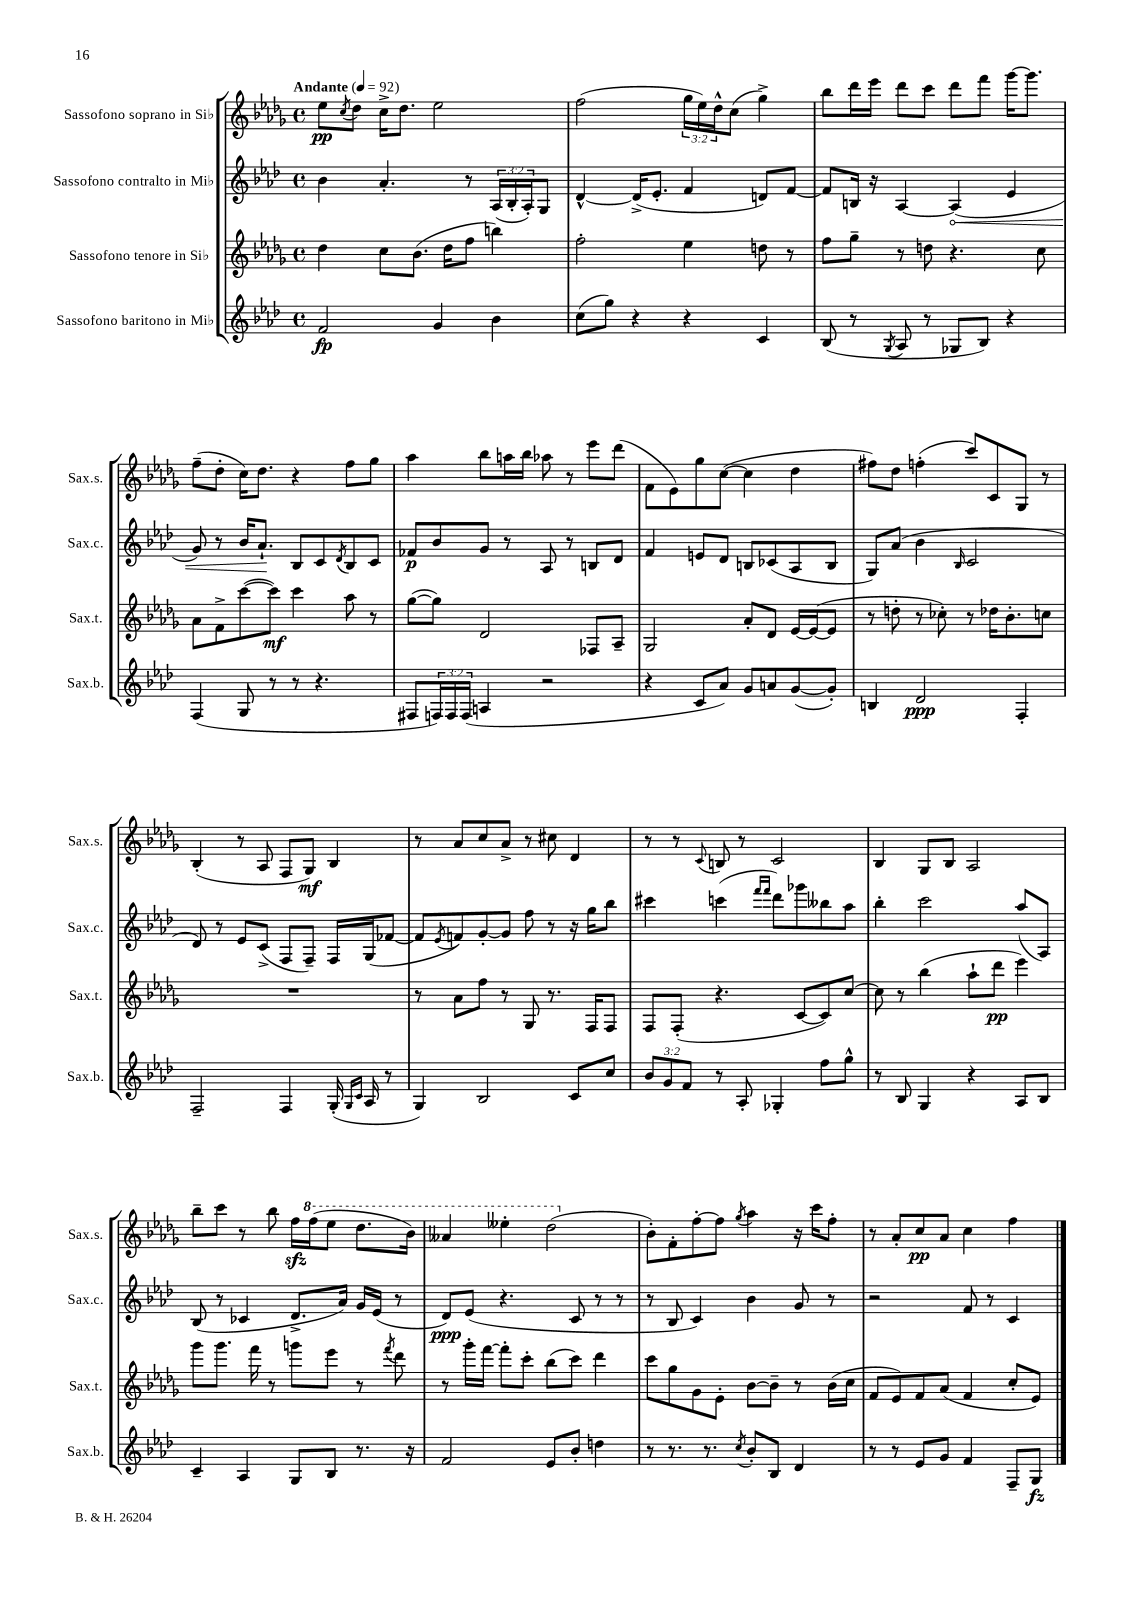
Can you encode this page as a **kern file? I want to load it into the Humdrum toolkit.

**kern	**dynam	**kern	**dynam	**kern	**dynam	**kern	**dynam
*part4	*part4	*part3	*part3	*part2	*part2	*part1	*part1
*staff4	*staff4	*staff3	*staff3	*staff2	*staff2	*staff1	*staff1
*I"Sassofono baritono in Mi♭	*	*I"Sassofono tenore in Si♭	*	*I"Sassofono contralto in Mi♭	*	*I"Sassofono soprano in Si♭	*
*I'Sax.b.	*	*I'Sax.t.	*	*I'Sax.c.	*	*I'Sax.s.	*
*clefG2	*	*clefG2	*	*clefG2	*	*clefG2	*
*k[b-e-a-d-]	*	*k[b-e-a-d-g-]	*	*k[b-e-a-d-]	*	*k[b-e-a-d-g-]	*
*M4/4	*	*M4/4	*	*M4/4	*	*M4/4	*
*met(c)	*	*met(c)	*	*met(c)	*	*met(c)	*
*MM92	*	*MM92	*	*MM92	*	*MM92	*
=1	=1	=1	=1	=1	=1	=1	=1
!	!	!	!	!	!	!LO:TX:a:B:t=Andante	!
2f/	fp	4dd-\	.	4b-\	.	8ee-\L	pp
.	.	.	.	.	.	8qcc/	.
.	.	.	.	.	.	8dd-\J	.
.	.	8cc\L	.	4.a-'/	.	16cc^\KL	.
.	.	.	.	.	.	8.dd-\J	.
.	.	(8.b-\J	.	.	.	.	.
4g/	.	.	.	.	.	2ee-\	.
.	.	16dd-\KL	.	.	.	.	.
.	.	8ff\J	.	8r	.	.	.
4b-\	.	4bbn\)	.	(24A-/LL	.	.	.
.	.	.	.	24B-'/	.	.	.
.	.	.	.	24A-'/J)	.	.	.
.	.	.	.	8G/J	.	.	.
=2	=2	=2	=2	=2	=2	=2	=2
(8cc\L	.	2ff'\	.	[4d-^^/	.	(2ff\	.
8gg\J)	.	.	.	.	.	.	.
4r	.	.	.	(16d-^/KL]	.	.	.
.	.	.	.	8.e-'/J	.	.	.
4r	.	4ee-\	.	4f/	.	24gg-\LL	.
.	.	.	.	.	.	24ee-\)	.
.	.	.	.	.	.	24dd-^^\J	.
.	.	.	.	.	.	(8cc\J	.
4c/	.	8ddn\	.	8dn/L)	.	4gg-^\)	.
.	.	8r	.	[8f/J	.	.	.
=3	=3	=3	=3	=3	=3	=3	=3
(8B-/	.	8ff\L	.	8f/L]	.	8bb-\L	.
8r	.	8gg-~\J	.	16Bn/Jk	.	16ddd-\L	.
.	.	.	.	16r	.	16eee-\JJ	.
8qG/	.	.	.	.	.	.	.
8A-/	.	8r	.	[4A-/	.	8ddd-\L	.
8r	.	8ddn\	.	.	.	8ccc\J	.
!	!	!	!	!	!LO:HP:b	!	!
8G-X/L	.	4.r	.	(4A-/]	<	8ddd-\L	.
8B-/J)	.	.	.	.	.	8fff\J	.
4r	.	.	.	4e-/	.	[16ggg-\KL	.
.	.	.	.	.	.	8.ggg-\J]	.
.	.	8cc\	.	.	.	.	.
!!LO:LB:g=z
=4	=4	=4	=4	=4	=4	=4	=4
(4F/	.	8a-\L	.	8g/)	.	(8ff~\L	.
.	.	8f^\	.	8r	.	8dd-'\J	.
8G/	.	([8ccc\	.	16b-/KL	.	16cc\KL)	.
.	.	.	.	8.a-`/J	.	8.dd-\J	.
8r	.	8ccc\J])	mf	.	.	.	.
8r	.	4ccc\	.	8B-/L	[	4r	.
4.r	.	.	.	8c/	.	.	.
.	.	.	.	8qd-/	.	.	.
.	.	8aa-\	.	8B-/	.	8ff\L	.
.	.	8r	.	8c/J	.	8gg-\J	.
=5	=5	=5	=5	=5	=5	=5	=5
8F#X/L	.	([8gg-\L	.	8f-X/L	p	4aa-\	.
24Fn/L)	.	8gg-\J])	.	8b-/	.	.	.
24F/	.	.	.	.	.	.	.
(24F/JJ	.	.	.	.	.	.	.
4An/	.	2d-/	.	8g/J	.	8bb-\L	.
.	.	.	.	8r	.	16aan\L	.
.	.	.	.	.	.	16bb-\JJ	.
2r	.	.	.	8A-/	.	8aa-X\	.
.	.	.	.	8r	.	8r	.
.	.	8F-X/L	.	8Bn/L	.	8eee-\L	.
.	.	8A-~/J	.	8d-/J	.	(8ddd-\J	.
=6	=6	=6	=6	=6	=6	=6	=6
4r	.	2G-/	.	4f/	.	8f\L	.
.	.	.	.	.	.	8e-\)	.
8c/L	.	.	.	8en/L	.	8gg-\	.
8a-/J)	.	.	.	8d-/J	.	([8cc\J	.
8g/L	.	8a-'/L	.	8Bn/L	.	4cc\]	.
8an/	.	8d-/J	.	(8c-X/	.	.	.
([8g/	.	[16e-/LL	.	8A-/	.	4dd-\	.
.	.	(16e-/J_	.	.	.	.	.
8g'/J])	.	8e-/J]	.	8B/J	.	.	.
=7	=7	=7	=7	=7	=7	=7	=7
4Bn/	.	8r	.	8G/L)	.	8ff#X\L)	.
.	.	8ddn'\	.	(8a-/J	.	8dd-\J	.
2d-/	ppp	8r	.	4b-\	.	(4ffn'\	.
.	.	8cc-X'\)	.	.	.	.	.
.	.	.	.	16qqB-/	.	.	.
.	.	8r	.	2c/	.	8ccc/L)	.
.	.	16dd-X\KL	.	.	.	8c/	.
.	.	8.b-'\	.	.	.	.	.
4F'/	.	.	.	.	.	8G-/J	.
.	.	8ccn\J	.	.	.	8r	.
!!LO:LB:g=z
=8	=8	=8	=8	=8	=8	=8	=8
2F~/	.	1r	.	8d-/)	.	(4B-'/	.
.	.	.	.	8r	.	.	.
.	.	.	.	8e-/L	.	8r	.
.	.	.	.	(8c^/J	.	8A-/	.
4F/	.	.	.	8F/L	.	8F/L	.
.	.	.	.	8F~/J)	.	8G-/J)	mf
(16G'/	.	.	.	16F/LL	.	4B-/	.
16qqG/LL	.	.	.	.	.	.	.
16qqc/JJ	.	.	.	.	.	.	.
16A-/	.	.	.	(16G/J	.	.	.
8r	.	.	.	[8f-X/J	.	.	.
=9	=9	=9	=9	=9	=9	=9	=9
4G/)	.	8r	.	8f-/L]	.	8r	.
.	.	.	.	8qe-/	.	.	.
.	.	8a-\L	.	8fn/)	.	8a-/L	.
2B-/	.	8ff\J	.	[8g'/	.	8cc/	.
.	.	8r	.	8g/J]	.	8a-^/J	.
.	.	8G-/	.	8ff\	.	8r	.
.	.	8.r	.	8r	.	8cc#X\	.
8c/L	.	.	.	16r	.	4d-/	.
.	.	16F/KL	.	16gg\KL	.	.	.
8cc/J	.	8F/J	.	8bb-\J	.	.	.
=10	=10	=10	=10	=10	=10	=10	=10
12b-/L	.	8F/L	.	4ccc#X\	.	8r	.
12g/	.	.	.	.	.	.	.
.	.	(8F'/J	.	.	.	8r	.
12f/J	.	.	.	.	.	.	.
.	.	.	.	.	.	8qqc/	.
8r	.	4.r	.	(4cccn\	.	8Bn/	.
8A-'/	.	.	.	.	.	8r	.
.	.	.	.	16qqfff/LL	.	.	.
.	.	.	.	16qqfff/JJ	.	.	.
4G-X'/	.	.	.	8ddd-\L)	.	2c/	.
.	.	[8c/L	.	8ggg-X\	.	.	.
8ff\L	.	8c/])	.	8bb--X\	.	.	.
8gg^^\J	.	[8cc/J	.	8aa-\J	.	.	.
=11	=11	=11	=11	=11	=11	=11	=11
8r	.	8cc\]	.	4bb-'\	.	4B-/	.
8B-/	.	8r	.	.	.	.	.
4G/	.	(4bb-\	.	2ccc\	.	8G-/L	.
.	.	.	.	.	.	8B-/J	.
4r	.	8aa-`\L	.	.	.	2A-/	.
.	.	8ddd-\J	pp	.	.	.	.
8A-/L	.	4eee-\)	.	(8aa-/L	.	.	.
8B-/J	.	.	.	8A-/J)	.	.	.
!!LO:LB:g=z
=12	=12	=12	=12	=12	=12	=12	=12
4c~/	.	8ggg-\L	.	(8B-/	.	8bb-~\L	.
.	.	8.ggg-\J	.	8r	.	8ccc\J	.
4A-/	.	.	.	4c-X/	.	8r	.
.	.	16fff\	.	.	.	.	.
.	.	8r	.	.	.	8bb-\	.
8G/L	.	8gggn\L	.	8.d-^/L	.	16ffzz\LL	.
*	*	*	*	*	*	*8va	*
.	.	.	.	.	.	(16fff\J	.
8B-/J	.	8eee-\J	.	.	.	8eee-\J	.
.	.	.	.	16a-/Jk)	.	.	.
8.r	.	8r	.	16g/LL	.	8.ddd-\L	.
.	.	.	.	(16e-/JJ	.	.	.
.	.	8qfff/	.	.	.	.	.
.	.	8ddd-\	.	8r	.	.	.
16r	.	.	.	.	.	16bb-\Jk)	.
=13	=13	=13	=13	=13	=13	=13	=13
2f/	.	8r	.	8d-/L)	ppp	4aa--X/	.
.	.	16ggg-'\LL	.	(8e-/J	.	.	.
.	.	[16fff\JJ	.	.	.	.	.
.	.	8fff'\L]	.	4.r	.	4eee--X'\	.
.	.	8ccc'\J	.	.	.	.	.
8e-/L	.	(8bb-\L	.	.	.	(2ddd-\	.
8b-'/J	.	8ccc\J)	.	8c/	.	.	.
4ddn\	.	4ddd-\	.	8r	.	.	.
.	.	.	.	8r	.	.	.
=14	=14	=14	=14	=14	=14	=14	=14
*	*	*	*	*	*	*X8va	*
8r	.	8ccc\L	.	8r	.	8b-'\L)	.
8.r	.	8gg-\	.	8B-/	.	8f'\	.
.	.	8g-\	.	4c/)	.	[8ff'\	.
8.r	.	.	.	.	.	.	.
.	.	8e-'\J	.	.	.	8ff\J]	.
8qcc/	.	.	.	.	.	8qgg-/	.
8b-'/L	.	[8b-\L	.	4b-\	.	4aa-\	.
8B-/J	.	8b-~\J]	.	.	.	.	.
4d-/	.	8r	.	8g/	.	16r	.
.	.	.	.	.	.	16ccc\KL	.
.	.	(16b-\LL	.	8r	.	8ff'\J	.
.	.	16cc\JJ	.	.	.	.	.
=15	=15	=15	=15	=15	=15	=15	=15
8r	.	8f/L	.	2r	.	8r	.
8r	.	8e-/)	.	.	.	8a-'/L	.
8e-/L	.	8f/	.	.	.	8cc/	pp
8g/J	.	(8a-/J	.	.	.	8a-/J	.
4f/	.	4f/	.	8f/	.	4cc\	.
.	.	.	.	8r	.	.	.
8F~/L	.	8cc'/L	.	4c/	.	4ff\	.
8G/J	fz	8e-/J)	.	.	.	.	.
==	==	==	==	==	==	==	==
*-	*-	*-	*-	*-	*-	*-	*-
